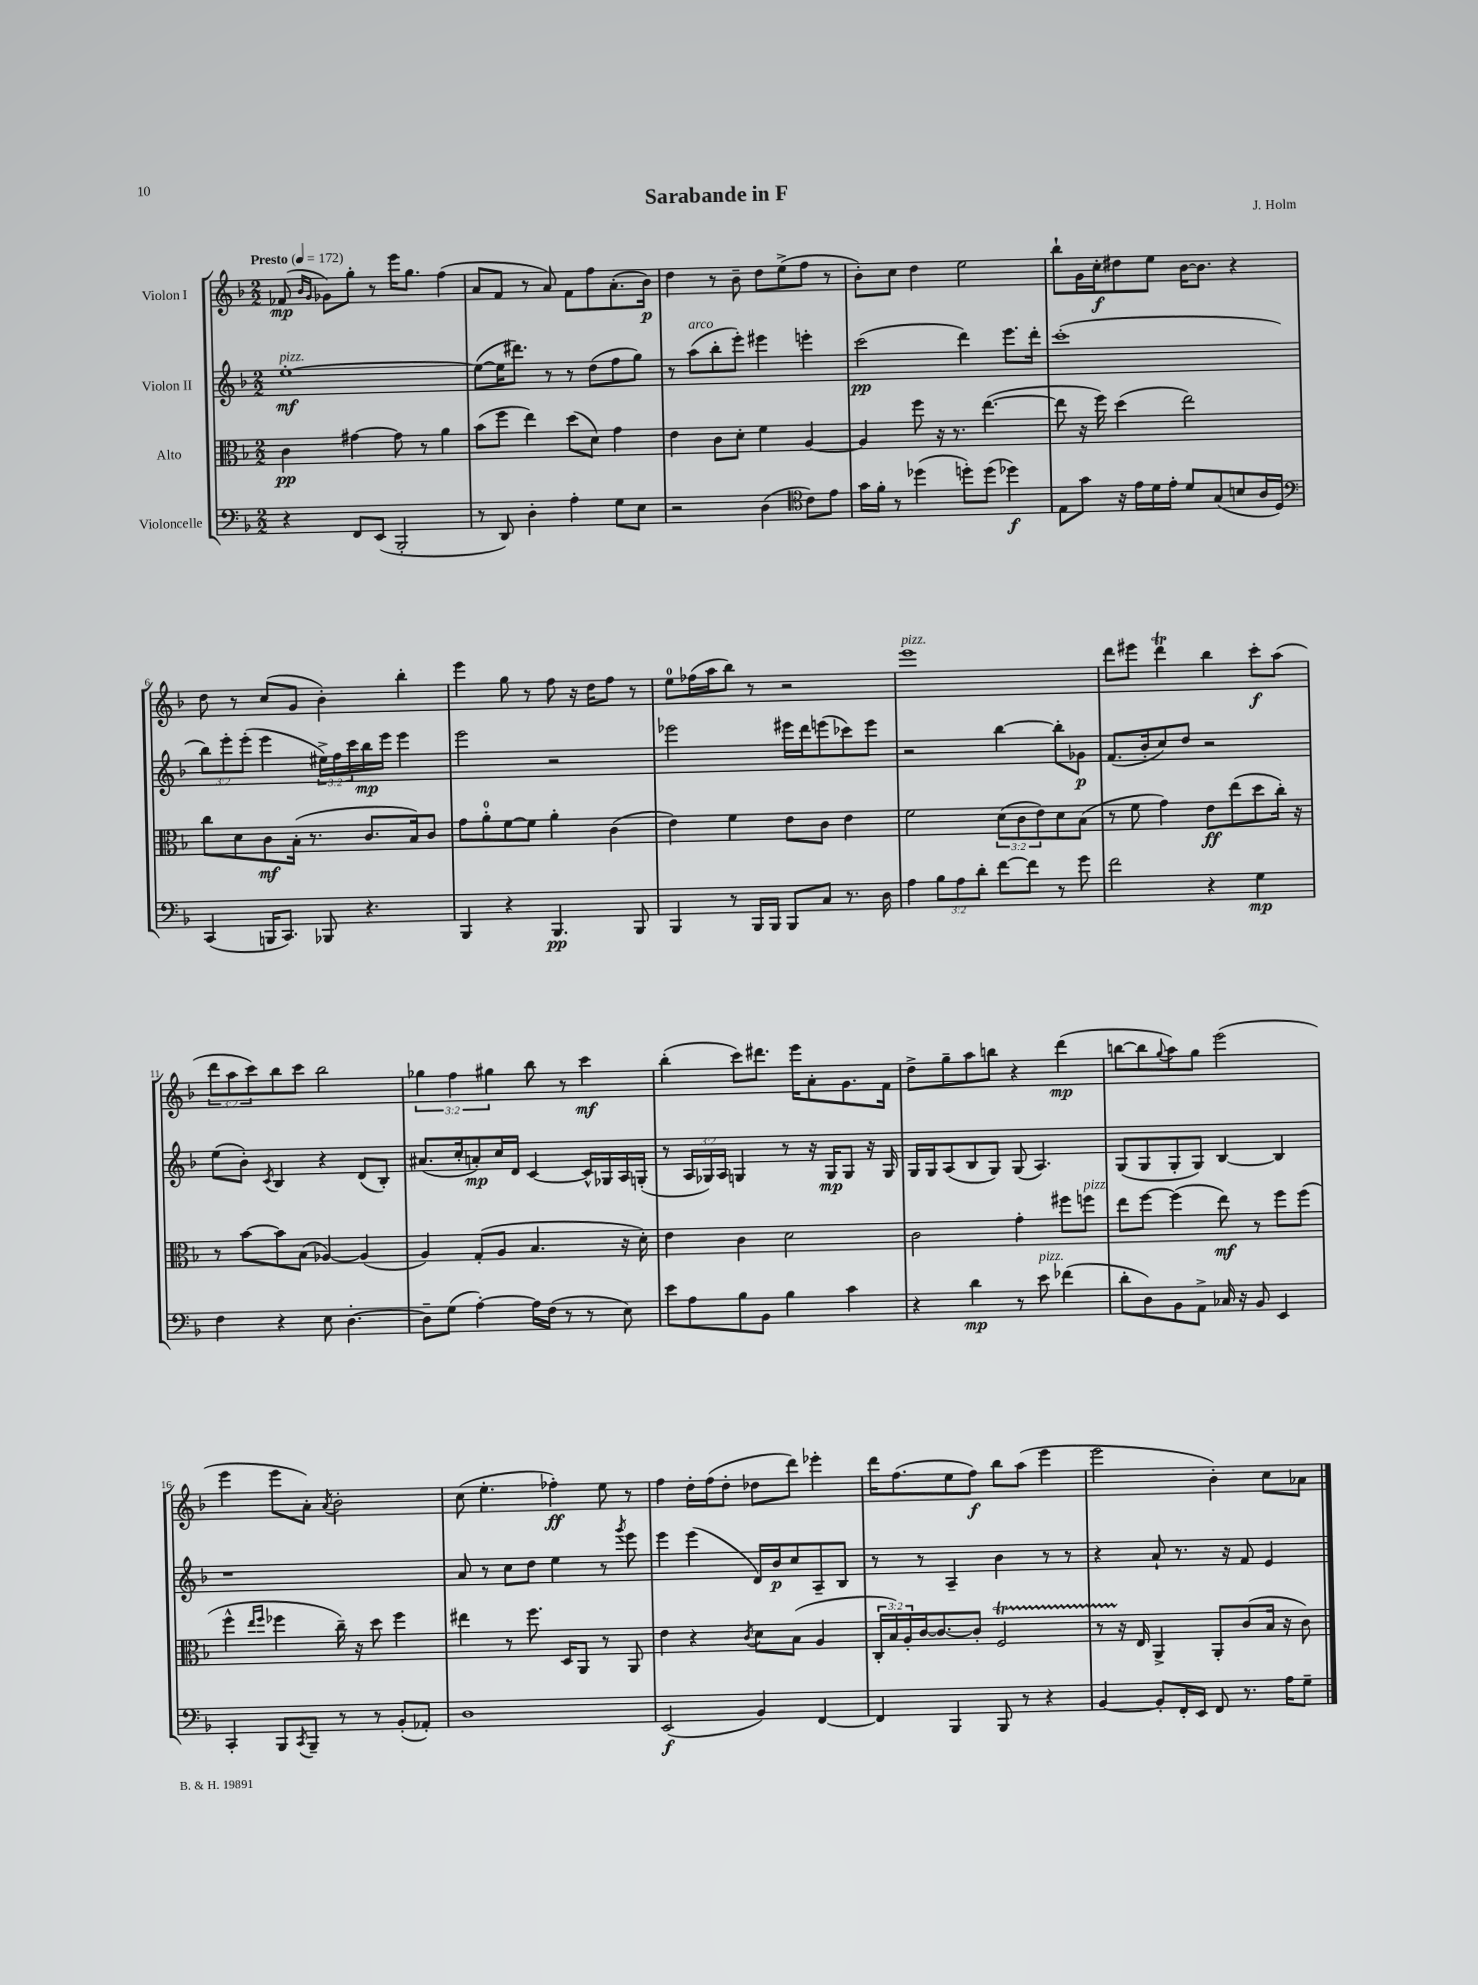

**kern	**kern	**kern	**kern
*staff4	*staff3	*staff2	*staff1
*clefF4	*clefC3	*clefG2	*clefG2
*k[b-]	*k[b-]	*k[b-]	*k[b-]
*M2/2	*M2/2	*M2/2	*M2/2
*MM172	*MM172	*MM172	*MM172
4r	4c	[1ee'	(8f-
.	.	.	16qqb-
.	.	.	16qqg
.	.	.	8g-)
8FF	[4g#	.	8gg'
(8EE	.	.	8r
2BBB-'	8g#]	.	16eee
.	.	.	8.gg
.	8r	.	.
.	4a	.	(4ff
=	=	=	=
8r	(8b-	(8ee_	8a
8DD)	8ff	16ee]	8f
.	.	8.ddd#)	.
4D'	4ee)	.	8r
.	.	8r	8a)
4A'	(8dd	8r	8f
.	8d)	(8dd	8ff
8G	4g	8ff	(8.a'
8E	.	8gg)	.
.	.	.	16b-)
=	=	=	=
2r	4e	8r	4dd
.	.	(8aa	.
.	8c	8bb-'	8r
.	8d'	8eee')	8b-~
(4D	4f	4eee#	8dd
.	.	.	(8ee^
*clefC4	*	*	*
8c)	[4A	4eee'	8ff
8e	.	.	8r
=	=	=	=
16g	4A]	(2ccc	8b-')
16f'	.	.	.
8r	.	.	8cc
(4dd-	8ff	.	4dd
.	16r	.	.
.	8.r	.	.
8dd')	.	4ddd)	2ee
(8dd	([4.ee	.	.
4dd-)	.	8.eee	.
.	.	16ddd'	.
=	=	=	=
8E	8ee]	(1ccc'	8bb-`
8g	16r	.	16g
.	16ff)	.	16cc'
16r	(4dd	.	8dd#
16e	.	.	.
16d	.	.	8ee
16e'	.	.	.
8d	2ee)	.	[16b-
.	.	.	8.b-]
(8G	.	.	.
8B	.	.	4r
16A	.	.	.
16D)	.	.	.
=	=	=	=
*clefF4	*	*	*
(4CC	8cc	12bb-)	8dd
.	.	12eee'	.
.	8d	.	8r
.	.	(12eee'	.
16BBB	8c	4eee	(8cc
8.CC)	.	.	.
.	(16B-'	.	8g
.	8.r	.	.
8BBB-	.	24ee#^)	4b-')
.	.	24ff	.
.	.	24ccc	.
4.r	8.c	16bb-	.
.	.	16eee	.
.	.	4eee	4bb-'
.	16B-)	.	.
.	8c	.	.
=	=	=	=
4BBB-	8g	2eee	4eee
.	8a'	.	.
4r	[8f	.	8gg
.	8f]	.	8r
4.BBB-	4a'	2r	8ff
.	.	.	16r
.	.	.	16dd
.	(4c	.	8ff
8BBB-	.	.	8r
=	=	=	=
4BBB-	4e)	2eee-	8ee
.	.	.	(16ff-
.	.	.	16aa
8r	4f	.	8bb-)
16BBB-	.	.	8r
16BBB-	.	.	.
8BBB-	8e	16eee#	2r
.	.	16ddd	.
8C	8c	(8eee	.
8.r	4e	8ccc-)	.
.	.	8eee	.
16D	.	.	.
=	=	=	=
4A	2f	2r	1eee
12B-	.	.	.
12A	.	.	.
12d'	.	.	.
[8f	(12d	[4bb-	.
.	12c	.	.
8f]	.	.	.
.	12e)	.	.
8r	8d	8bb-']	.
8g	(8B-	8g-	.
=	=	=	=
2f	8r	(8.f	8ddd
.	8f	.	8eee#
.	.	16b-'	.
.	4g)	8cc)	4ddd
.	.	8dd	.
4r	8e	2r	4bb-
.	(8ee	.	.
4G	8dd	.	8ccc'
.	16cc')	.	(8aa
.	16r	.	.
=	=	=	=
4F	8r	(8ee	12ddd
.	.	.	12aa
.	[8b-	8b-')	.
.	.	.	12ccc)
.	.	8qc	.
4r	8b-]	4B-	8bb-
.	(8B-	.	8ccc
8E	[4A-)	4r	2bb-
[4.D'	.	.	.
.	(4A-]	(8d	.
.	.	8B-')	.
=	=	=	=
8D~]	4A)	(8.a#	6gg-
(8G	.	.	.
.	.	.	6ff
.	.	16cc'	.
[4A')	(8G'	8a')	.
.	.	.	6gg#
.	8A	16cc	.
.	.	16d	.
16A]	4.B-	[4c	8bb-
(16F	.	.	.
8r	.	.	8r
8r	.	16c^^]	4ccc
.	.	16G-	.
8E)	16r	16A	.
.	16d')	(16G'	.
=	=	=	=
8e	4e	8r	(4bb-'
8A	.	24A	.
.	.	24G-)	.
.	.	24A	.
8B-	4c	4G	8ccc)
8BB-	.	.	8.ddd#
4B-	2d	8r	.
.	.	.	16eee
.	.	16r	8a'
.	.	16G	.
4c	.	8G	8.g
.	.	16r	.
.	.	16G	16f
=	=	=	=
4r	2c	16G	8dd^
.	.	16G	.
.	.	(8A	8gg~
4d	.	8B-	8aa
.	.	8G)	8bb
8r	4g'	(8G	4r
8e	.	4.A)	.
(4f-	8ff#	.	(4ddd
.	8ff	.	.
=	=	=	=
8d'	8ee	(8G	[8bb
8D)	[8ff	8G	8bb]
.	.	.	8qqgg
8BB-	(4ff]	8G'	8aa)
8AA^	.	8G)	8gg
16C-	8ee)	[4B-	(2eee
16r	.	.	.
8BB-	8r	.	.
4EE	8ff	4B-]	.
.	(8ff	.	.
=	=	=	=
4CC'	4ff^^	1r	4eee
.	16qqee	.	.
.	16qqff	.	.
8BBB-	4ff-	.	8eee
8qCC	.	.	.
8BBB-~	.	.	8a')
.	.	.	8qa
8r	16cc~)	.	2b-'
.	16r	.	.
8r	8dd	.	.
(8BB-'	4ff-	.	.
8AA-')	.	.	.
=	=	=	=
1D	4ee#	8a	(8cc
.	.	8r	4.ee'
.	8r	8cc	.
.	8.ff	8dd	.
.	.	4ee	4ff-')
.	16D	.	.
.	8AA	.	.
.	8r	8r	8ee
.	.	8qggg	.
.	8AA	8eee	8r
=	=	=	=
(2EE	4e	4eee	4ff
.	4r	(4eee	16dd'
.	.	.	(16ff
.	.	.	8dd'
.	8qc	.	.
4BB-)	8d	16d)	8dd-
.	.	16b-	.
.	(8B-	8cc	8ddd)
[4FF	4A	8A~	4eee-'
.	.	8B-	.
=	=	=	=
4FF]	24C'	8r	16ddd
.	24B-)	.	.
.	.	.	(8.ff
.	24A'	.	.
.	[16c	8r	.
.	8.c_	.	.
4BBB-	.	4A~	8ee
.	8c']	.	8ff)
8BBB-	2F	4b-	8bb-
8r	.	.	(8aa
4r	.	8r	4eee
.	.	8r	.
=	=	=	=
[4BB-	8r	4r	2eee
.	16r	.	.
.	16E	.	.
8BB-']	4AA^	8a`	.
16FF'	.	8.r	.
16EE	.	.	.
8FF	8AA'	.	4b-')
.	.	16r	.
8.r	(8c	8f	.
.	16B-	4e	8cc
16A	16r	.	.
8G~	8c)	.	8a-
==	==	==	==
*-	*-	*-	*-
